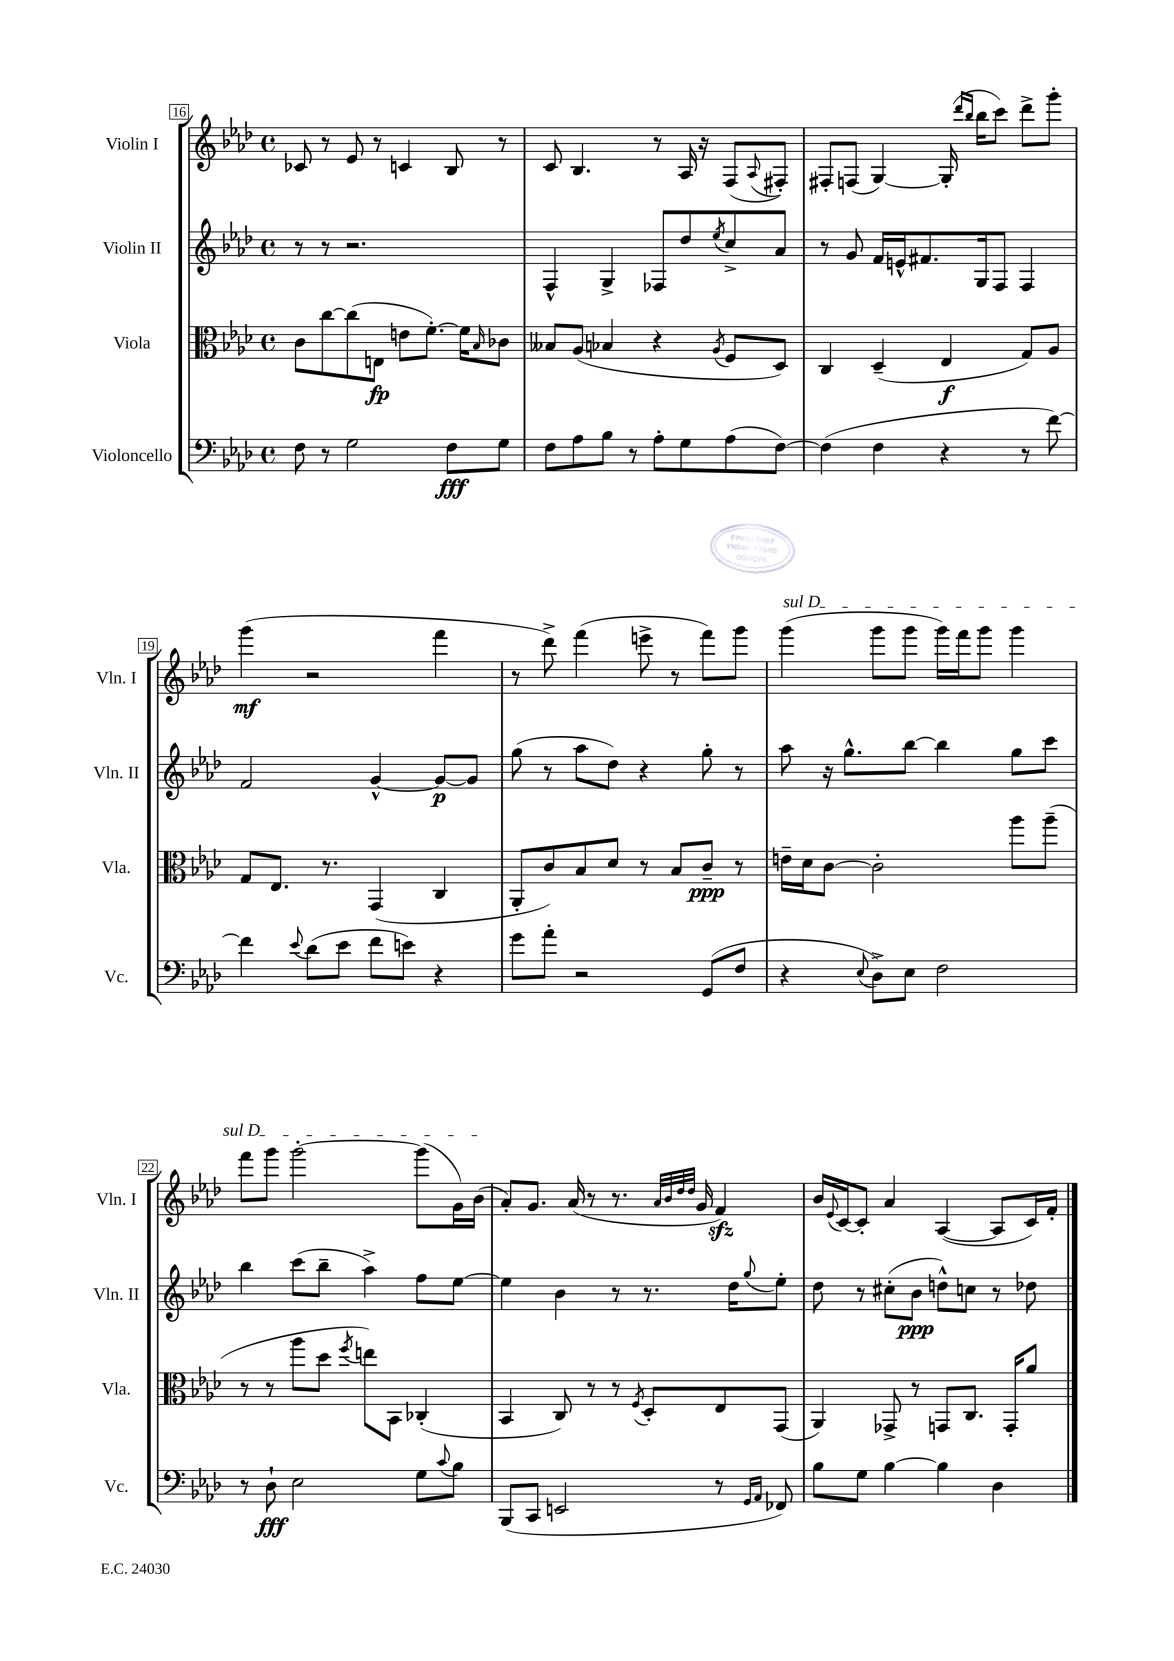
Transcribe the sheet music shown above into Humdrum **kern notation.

**kern	**dynam	**kern	**dynam	**kern	**dynam	**kern	**dynam
*part4	*part4	*part3	*part3	*part2	*part2	*part1	*part1
*staff4	*staff4	*staff3	*staff3	*staff2	*staff2	*staff1	*staff1
*I"Violoncello	*	*I"Viola	*	*I"Violin II	*	*I"Violin I	*
*I'Vc.	*	*I'Vla.	*	*I'Vln. II	*	*I'Vln. I	*
*clefF4	*	*clefC3	*	*clefG2	*	*clefG2	*
*k[b-e-a-d-]	*	*k[b-e-a-d-]	*	*k[b-e-a-d-]	*	*k[b-e-a-d-]	*
*M4/4	*	*M4/4	*	*M4/4	*	*M4/4	*
*met(c)	*	*met(c)	*	*met(c)	*	*met(c)	*
=16	=16	=16	=16	=16	=16	=16	=16
8F\	.	8c\L	.	8r	.	8c-X/	.
8r	.	[8cc\	.	8r	.	8r	.
2G\	.	(8cc\]	.	2.r	.	8e-/	.
.	.	8En\J	fp	.	.	8r	.
.	.	8en\L	.	.	.	4cn/	.
.	.	[8.f'\J)	.	.	.	.	.
8F\L	fff	.	.	.	.	8B-/	.
.	.	16f\KL]	.	.	.	.	.
.	.	16qqB-/	.	.	.	.	.
8G\J	.	8c-X\J	.	.	.	8r	.
=17	=17	=17	=17	=17	=17	=17	=17
8F\L	.	8B--X/L	.	4F^^/	.	8c/	.
8A-\	.	(8A-/J	.	.	.	4.B-/	.
8B-\J	.	4B-X/	.	4G^/	.	.	.
8r	.	.	.	.	.	.	.
8A-'\L	.	4r	.	8F-X/L	.	8r	.
8G\	.	.	.	8dd-/	.	16A-/	.
.	.	.	.	.	.	16r	.
.	.	8qA-/	.	8qee-/	.	.	.
(8A-\	.	8F/L	.	8cc^/	.	(8F/L	.
.	.	.	.	.	.	8qqA-/	.
[8F\J)	.	8D-/J)	.	8a-/J	.	8F#X'/J)	.
=18	=18	=18	=18	=18	=18	=18	=18
(4F\]	.	4C/	.	8r	.	8F#X'/L	.
.	.	.	.	8g/	.	(8Fn/J	.
4F\	.	(4D-~/	.	16f/LL	.	[4G/)	.
.	.	.	.	16en^^/J	.	.	.
.	.	.	.	8.f#X/	.	.	.
4r	.	4E-/	f	.	.	(16G'/]	.
.	.	.	.	.	.	16qqddd-/LL	.
.	.	.	.	.	.	16qqbb-/JJ	.
.	.	.	.	16G/k	.	16bb-\KL	.
.	.	.	.	8F/J	.	8ccc\J)	.
8r	.	8G/L)	.	4F/	.	8ddd-^\L	.
[8f\)	.	8A-/J	.	.	.	8ggg'\J	.
!!LO:LB:g=z
=19	=19	=19	=19	=19	=19	=19	=19
4f\]	.	8G/L	.	2f/	.	(4ggg\	mf
.	.	8.E-/J	.	.	.	.	.
8qqe-/	.	.	.	.	.	.	.
(8d-\L	.	.	.	.	.	2r	.
.	.	8.r	.	.	.	.	.
8e-\J	.	.	.	.	.	.	.
8f\L	.	(4GG/	.	[4g^^/	.	.	.
8en\J)	.	.	.	.	.	.	.
4r	.	4C/	.	8g/L_	p	4fff\	.
.	.	.	.	8g/J]	.	.	.
=20	=20	=20	=20	=20	=20	=20	=20
8g\L	.	8AA-'/L	.	(8gg\	.	8r	.
8a-'\J	.	8c/)	.	8r	.	8ddd-^\)	.
2r	.	8B-/	.	8aa-\L	.	(4fff\	.
.	.	8d-/J	.	8dd-\J)	.	.	.
.	.	8r	.	4r	.	8eeen^\	.
.	.	8B-/L	.	.	.	8r	.
(8GG/L	.	8c~/J	ppp	8gg'\	.	8fff\L)	.
8F/J	.	8r	.	8r	.	8ggg\J	.
=21	=21	=21	=21	=21	=21	=21	=21
!	!	!	!	!	!	!LO:TX:a:i:t=sul D	!
4r	.	16en~\LL	.	8aa-\	.	(4ggg\	.
.	.	16d-\J	.	.	.	.	.
.	.	[8c\J	.	16r	.	.	.
.	.	.	.	8.gg^^\L	.	.	.
8qqE-/	.	.	.	.	.	.	.
8D-^\L)	.	2c'\]	.	.	.	8ggg\L	.
8E-\J	.	.	.	[8bb-\J	.	8ggg\J	.
2F\	.	.	.	4bb-\]	.	16ggg\LL)	.
.	.	.	.	.	.	16fff\J	.
.	.	.	.	.	.	8ggg\J	.
.	.	8aa-\L	.	8gg\L	.	4ggg\	.
.	.	(8aa-~\J	.	8ccc\J	.	.	.
!!LO:LB:g=z
=22	=22	=22	=22	=22	=22	=22	=22
8r	.	8r	.	4bb-\	.	8fff\L	.
8D-`\	fff	8r	.	.	.	8ggg\J	.
2E-\	.	8aa-\L	.	(8ccc\L	.	[2ggg'\	.
.	.	8dd-\J	.	8bb-~\J	.	.	.
.	.	8qff/	.	.	.	.	.
.	.	8een\L)	.	4aa-^\)	.	.	.
.	.	8BB-\J	.	.	.	.	.
8G\L	.	(4C-X'/	.	8ff\L	.	(8ggg\L]	.
8qqc/	.	.	.	.	.	.	.
8B-\J	.	.	.	[8ee-\J	.	16g\L)	.
.	.	.	.	.	.	(16b-\JJ	.
=23	=23	=23	=23	=23	=23	=23	=23
(8BBB-/L	.	4BB-/	.	4ee-\]	.	8a-'/L)	.
8CC/J	.	.	.	.	.	8.g/J	.
2EEn/	.	8C/)	.	4b-\	.	.	.
.	.	.	.	.	.	(16a-/	.
.	.	8r	.	.	.	8r	.
.	.	8r	.	8r	.	8.r	.
.	.	8qF/	.	.	.	.	.
.	.	8D-'/L	.	8.r	.	.	.
.	.	.	.	.	.	32qqa-/LLL	.
.	.	.	.	.	.	32qqb-/	.
.	.	.	.	.	.	32qqdd-/	.
.	.	.	.	.	.	32qqdd-/JJJ	.
.	.	.	.	.	.	16g/	.
8r	.	8E-/	.	.	.	4fzz/)	.
.	.	.	.	16dd-\KL	.	.	.
16qqGG/LL	.	.	.	.	.	.	.
16qqAA-/JJ	.	.	.	8qqgg/	.	.	.
8FF-X/)	.	(8GG/J	.	8ee-'\J	.	.	.
=24	=24	=24	=24	=24	=24	=24	=24
8B-\L	.	4AA-/)	.	8dd-\	.	16b-/LL	.
.	.	.	.	.	.	8qqe-/	.
.	.	.	.	.	.	[16c/J	.
8G\J	.	.	.	8r	.	8c'/J]	.
[4B-\	.	8GG-X^/	.	(8cc#X'\L	.	4a-/	.
.	.	8r	.	8b-\J	ppp	.	.
4B-\]	.	8GGn/L	.	8ddn^^\L)	.	([4A-/	.
.	.	8.C/J	.	8ccn\J	.	.	.
4D-\	.	.	.	8r	.	8A-/L]	.
.	.	16GG'/KL	.	.	.	.	.
.	.	8a-/J	.	8dd-X\	.	16c/L)	.
.	.	.	.	.	.	16f'/JJ	.
==	==	==	==	==	==	==	==
*-	*-	*-	*-	*-	*-	*-	*-
